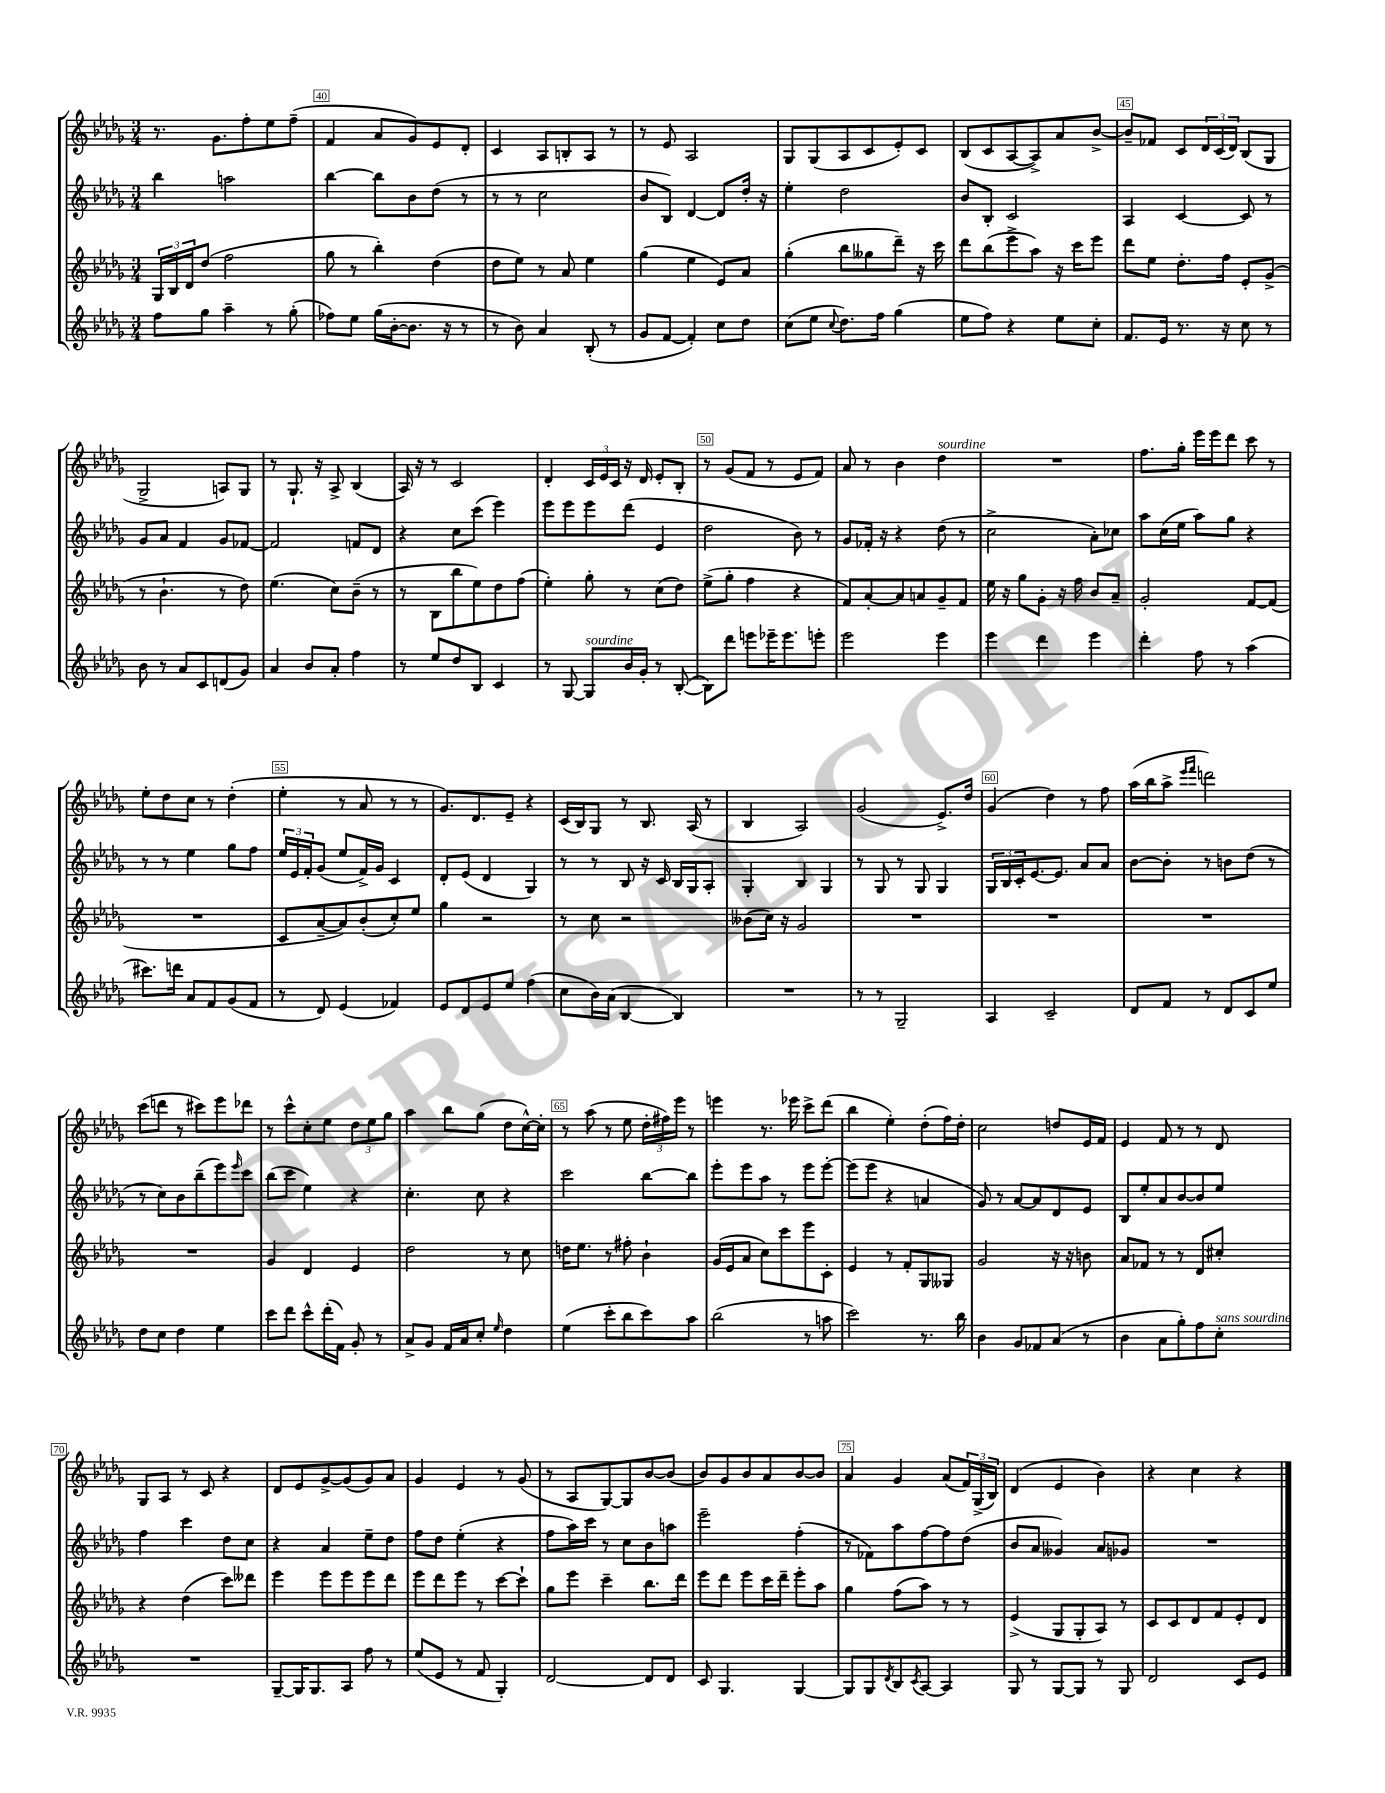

**kern	**kern	**kern	**kern
*staff4	*staff3	*staff2	*staff1
*clefG2	*clefG2	*clefG2	*clefG2
*k[b-e-a-d-g-]	*k[b-e-a-d-g-]	*k[b-e-a-d-g-]	*k[b-e-a-d-g-]
*M3/4	*M3/4	*M3/4	*M3/4
8ff	24G-	4bb-	8.r
.	24B-	.	.
.	24d-	.	.
8gg-	(8dd-	.	.
.	.	.	8.g-
4aa-~	2ff	2aa	.
.	.	.	8ff'
8r	.	.	8ee-
(8gg-'	.	.	(8ff~
=	=	=	=
8ff-)	8gg-	[4bb-	4f
8ee-	8r	.	.
(16gg-	4bb-')	8bb-]	8a-
[16b-'	.	.	.
8.b-]	.	8b-	8g-)
.	(4dd-	(8dd-	8e-
16r	.	.	.
8r	.	8r	8d-'
=	=	=	=
8r	8dd-	8r	4c
8b-)	8ee-)	8r	.
4a-	8r	2cc	8A-
.	8a-	.	8B'
(8B-'	4ee-	.	8A-
8r	.	.	8r
=	=	=	=
8g-	(4gg-	8b-	8r
[8f	.	8B-)	8e-
4f'])	4ee-	[4d-	2A-
8cc	8e-)	8d-]	.
8dd-	8a-	16dd-'	.
.	.	16r	.
=	=	=	=
(8cc	(4gg-'	4ee-'	8G-
8ee-	.	.	(8G-
8qqcc	.	.	.
8.dd-)	8bb-	2dd-	8A-
.	8gg--	.	8c
16ff	.	.	.
(4gg-	8ddd-~)	.	8e-')
.	16r	.	8c
.	16ccc	.	.
=	=	=	=
8ee-	8ddd-	8b-	(8B-
8ff)	(8bb-	8B-'	8c
4r	8eee-^	2c	[8A-
.	8aa-)	.	8A-^])
8ee-	16r	.	8a-
.	16ccc	.	.
8cc'	8eee-	.	[8b-^
=	=	=	=
8.f	8ddd-	4A-	8b-~]
.	8ee-	.	8f-
16e-	.	.	.
8.r	8.dd-'	[4c	8c
.	.	.	24d-
.	.	.	(24c
16r	16ff	.	.
.	.	.	24d-)
8cc	8e-'	8c]	(8B-
8r	(8g-^	8r	8G-
=	=	=	=
8b-	8r	8g-	2G-^
8r	4.b-`	8a-	.
8a-	.	4f	.
8c	.	.	.
(8d	8r	8g-	8A)
8g-)	8dd-)	[8f-	8G-
=	=	=	=
4a-	(4.ee-	2f-]	8r
.	.	.	8.G-`
8b-	.	.	.
.	.	.	16r
8a-'	8cc)	.	8A-^
4ff	(8b-~	8f	(4B-
.	8r	8d-	.
=	=	=	=
8r	8r	4r	16A-)
.	.	.	16r
8ee-	8B-	.	8r
8dd-	8bb-	8cc	2c
8B-	8ee-)	(8ccc	.
4c	8dd-	4eee-)	.
.	(8ff	.	.
=	=	=	=
8r	4ee-')	8eee-	4d-'
[8G-	.	8eee-	.
8G-]	8gg-'	8eee-	24c
.	.	.	24e-
.	.	.	24c
16b-	8r	(8ddd-	16r
16g-'	.	.	16d-
8r	(8cc	4e-	8e-'
([8B-'	8dd-)	.	8B-'
=	=	=	=
8B-])	(8ee-^	2dd-	8r
8ddd-	8gg-'	.	(8g-
8eee	4ff	.	8f
16eee-~	.	.	8r
8.eee-	.	.	.
.	4r	8b-)	8e-
8eee'	.	8r	8f)
=	=	=	=
2eee-	8f)	8g-	8a-
.	[8a-'	16f-'	8r
.	.	16r	.
.	8a-]	4r	4b-
.	8a	.	.
4eee-	8g-~	(8dd-	4dd-
.	8f	8r	.
=	=	=	=
4eee-	16ee-	2cc^	2.r
.	16r	.	.
.	8gg-	.	.
4ddd-	8g-'	.	.
.	16r	.	.
.	16ff	.	.
4eee-	8b-	8a-')	.
.	8a-~	8cc-	.
=	=	=	=
4ddd-'	2g-'	8aa-	8.ff
.	.	(16cc	.
.	.	16ee-	16gg-'
8ff	.	8aa-)	16eee-
.	.	.	16eee-
8r	.	8gg-	8ddd-
(4aa-	[8f	4r	8ccc
.	(8f]	.	8r
=	=	=	=
8.ccc#)	2.r	8r	8ee-'
.	.	8r	8dd-
16ddd	.	.	.
8a-	.	4ee-	8cc
8f	.	.	8r
(8g-	.	8gg-	(4dd-'
8f	.	8ff	.
=	=	=	=
8r	8c	24ee-	4ee-'
.	.	24e-	.
.	.	24f'	.
8d-)	[8a-~	(8g-	.
(4e-	8a-])	8ee-	8r
.	(8b-'	16f^)	8a-
.	.	16g-	.
4f-)	8cc')	4c	8r
.	8ee-	.	8r
=	=	=	=
8e-	4gg-	8d-'	8.g-)
8d-	.	(8e-	.
.	.	.	8.d-
8e-	2r	4d-	.
8ee-	.	.	8e-~
(4ff	.	4G-)	4r
=	=	=	=
8cc	8r	8r	(16c
.	.	.	16B-)
16b-)	8cc	8r	8G-
(16a-	.	.	.
[4B-	2r	8B-	8r
.	.	16r	8.B-
.	.	16c	.
4B-])	.	16B-	.
.	.	16G-	(16A-
.	.	8A-'	8r
=	=	=	=
2.r	(8b--	4G-'	4B-
.	16cc)	.	.
.	16r	.	.
.	2g-	4B-	2A-)
.	.	4G-	.
=	=	=	=
8r	2.r	8r	(2g-
8r	.	8G-	.
2G-~	.	8r	.
.	.	8G-	.
.	.	4G-	8.e-^)
.	.	.	16dd-
=	=	=	=
4A-	2.r	24G-	(4g-
.	.	24B-	.
.	.	24c'	.
.	.	[8.e-	.
2c~	.	.	4dd-)
.	.	8.e-]	.
.	.	8a-	8r
.	.	8a-	8ff
=	=	=	=
8d-	2.r	[8b-	(16aa-
.	.	.	16bb-
8f	.	8b-']	8aa-^
.	.	.	16qqeee-
.	.	.	16qqfff
8r	.	8r	2ddd)
8d-	.	8b	.
8c	.	(8dd-	.
8ee-	.	8r	.
=	=	=	=
8dd-	2.r	8r	(8ccc
8cc	.	8cc)	8ddd
4dd-	.	8b-	8r
.	.	(8bb-~	8ccc#)
4ee-	.	8eee-)	8eee-
.	.	16qqeee-	.
.	.	8ccc	8ddd-
=	=	=	=
8ccc	4g-	(8bb-	8r
8ddd-	.	8ccc	8ccc^^
8ccc^^	4d-	4ee-)	8cc'
(16ddd-'	.	.	8ee-
16f)	.	.	.
8g-'	4e-	4r	12dd-
.	.	.	12ee-
8r	.	.	.
.	.	.	12gg-
=	=	=	=
8a-^	2dd-	4.cc'	4aa-
8g-	.	.	.
16f	.	.	8bb-
16a-	.	.	.
8cc'	.	8cc	(8gg-
16qqee-	.	.	.
4dd-	8r	4r	8dd-
.	8cc	.	[16cc^^)
.	.	.	16cc']
=	=	=	=
(4ee-	16dd	2ccc	8r
.	8.ee-	.	.
.	.	.	(8aa-
8ccc'	8r	.	8r
8bb-	8ff#'	.	8ee-
8ccc)	4b-`	[8bb-	24dd-'
.	.	.	24ff#)
.	.	.	24eee-
8aa-	.	8bb-]	8r
=	=	=	=
(2bb-	(16g-	8eee-'	4eee
.	16e-	.	.
.	8a-	8eee-	.
.	8cc)	8aa-	8.r
.	8ccc	8r	.
.	.	.	16eee-
8r	8eee-	8eee-	8ccc^
8aa	8c'	[8eee-'	(8ddd-
=	=	=	=
2ccc)	4e-	(8eee-]	4bb-
.	.	8eee-	.
.	8r	4r	4ee-')
.	8f'	.	.
8.r	8G-	4a	(8dd-'
.	8G--	.	16ff)
16bb-	.	.	16dd-'
=	=	=	=
4b-	2g-	8g-)	2cc
.	.	8r	.
8g-	.	[8a-	.
8f-	.	8a-]	.
(8a-	16r	8d-	8dd
.	16r	.	.
8r	8b	8e-	16e-
.	.	.	16f
=	=	=	=
4b-	8a-	8B-	4e-
.	8f-	8ee-'	.
8a-	8r	8a-	8f
8gg-')	8r	[8b-	8r
8ff	8d-	8b-]	8r
8cc'	8cc#'	8ee-	8d-
=	=	=	=
2.r	4r	4ff	8G-
.	.	.	8A-
.	(4dd-	4ccc	8r
.	.	.	8c
.	8ccc)	8dd-	4r
.	8ddd--	8cc	.
=	=	=	=
[8G-~	4eee-	4r	8d-
16G-]	.	.	8e-
8.G-	.	.	.
.	8eee-	4a-	[8g-^
8A-	8eee-	.	(8g-]
8ff	8eee-	8ee-~	8g-)
8r	8ddd-	8dd-	8a-
=	=	=	=
(8ee-	8eee-	8ff	4g-
8e-	8ddd-	8dd-	.
8r	8eee-	(4ee-'	4e-
8f	8r	.	.
4G-')	[8ccc	4r	8r
.	8ccc`]	.	(8g-
=	=	=	=
[2d-	8gg-	8ff	8r
.	8eee-	16aa-)	8A-
.	.	16ccc	.
.	4ccc~	8r	[8G-)
.	.	8cc	8G-]
8d-]	8.bb-	8b-	[8b-
8d-	.	8aa	(8b-]
.	16ddd-	.	.
=	=	=	=
8c	8eee-	2eee-~	8b-)
4.G-	8ddd-	.	8g-
.	8eee-	.	8b-
.	16ccc	.	8a-
.	16ddd-~	.	.
[4G-	8eee-'	(4ff'	[8b-
.	8aa-	.	8b-]
=	=	=	=
8G-]	4gg-	8r	4a-
8G-	.	8f-)	.
8qd-	.	.	.
8B-	(8ff	8aa-	4g-
8qc	.	.	.
[8A-	8aa-)	[8ff	.
4A-]	8r	8ff]	(8a-
.	8r	(8dd-	24f)
.	.	.	(24G-^
.	.	.	24B-)
=	=	=	=
8G-	(4e-^	8b-	(4d-
8r	.	8a-	.
[8G-	8G-	4g--)	4e-
8G-]	8G-'	.	.
8r	8A-)	8a-	4b-)
8G-	8r	8g-	.
=	=	=	=
2d-	8c	2.r	4r
.	8c	.	.
.	8d-	.	4cc
.	8f	.	.
8c	8e-'	.	4r
8e-	8d-	.	.
==	==	==	==
*-	*-	*-	*-
